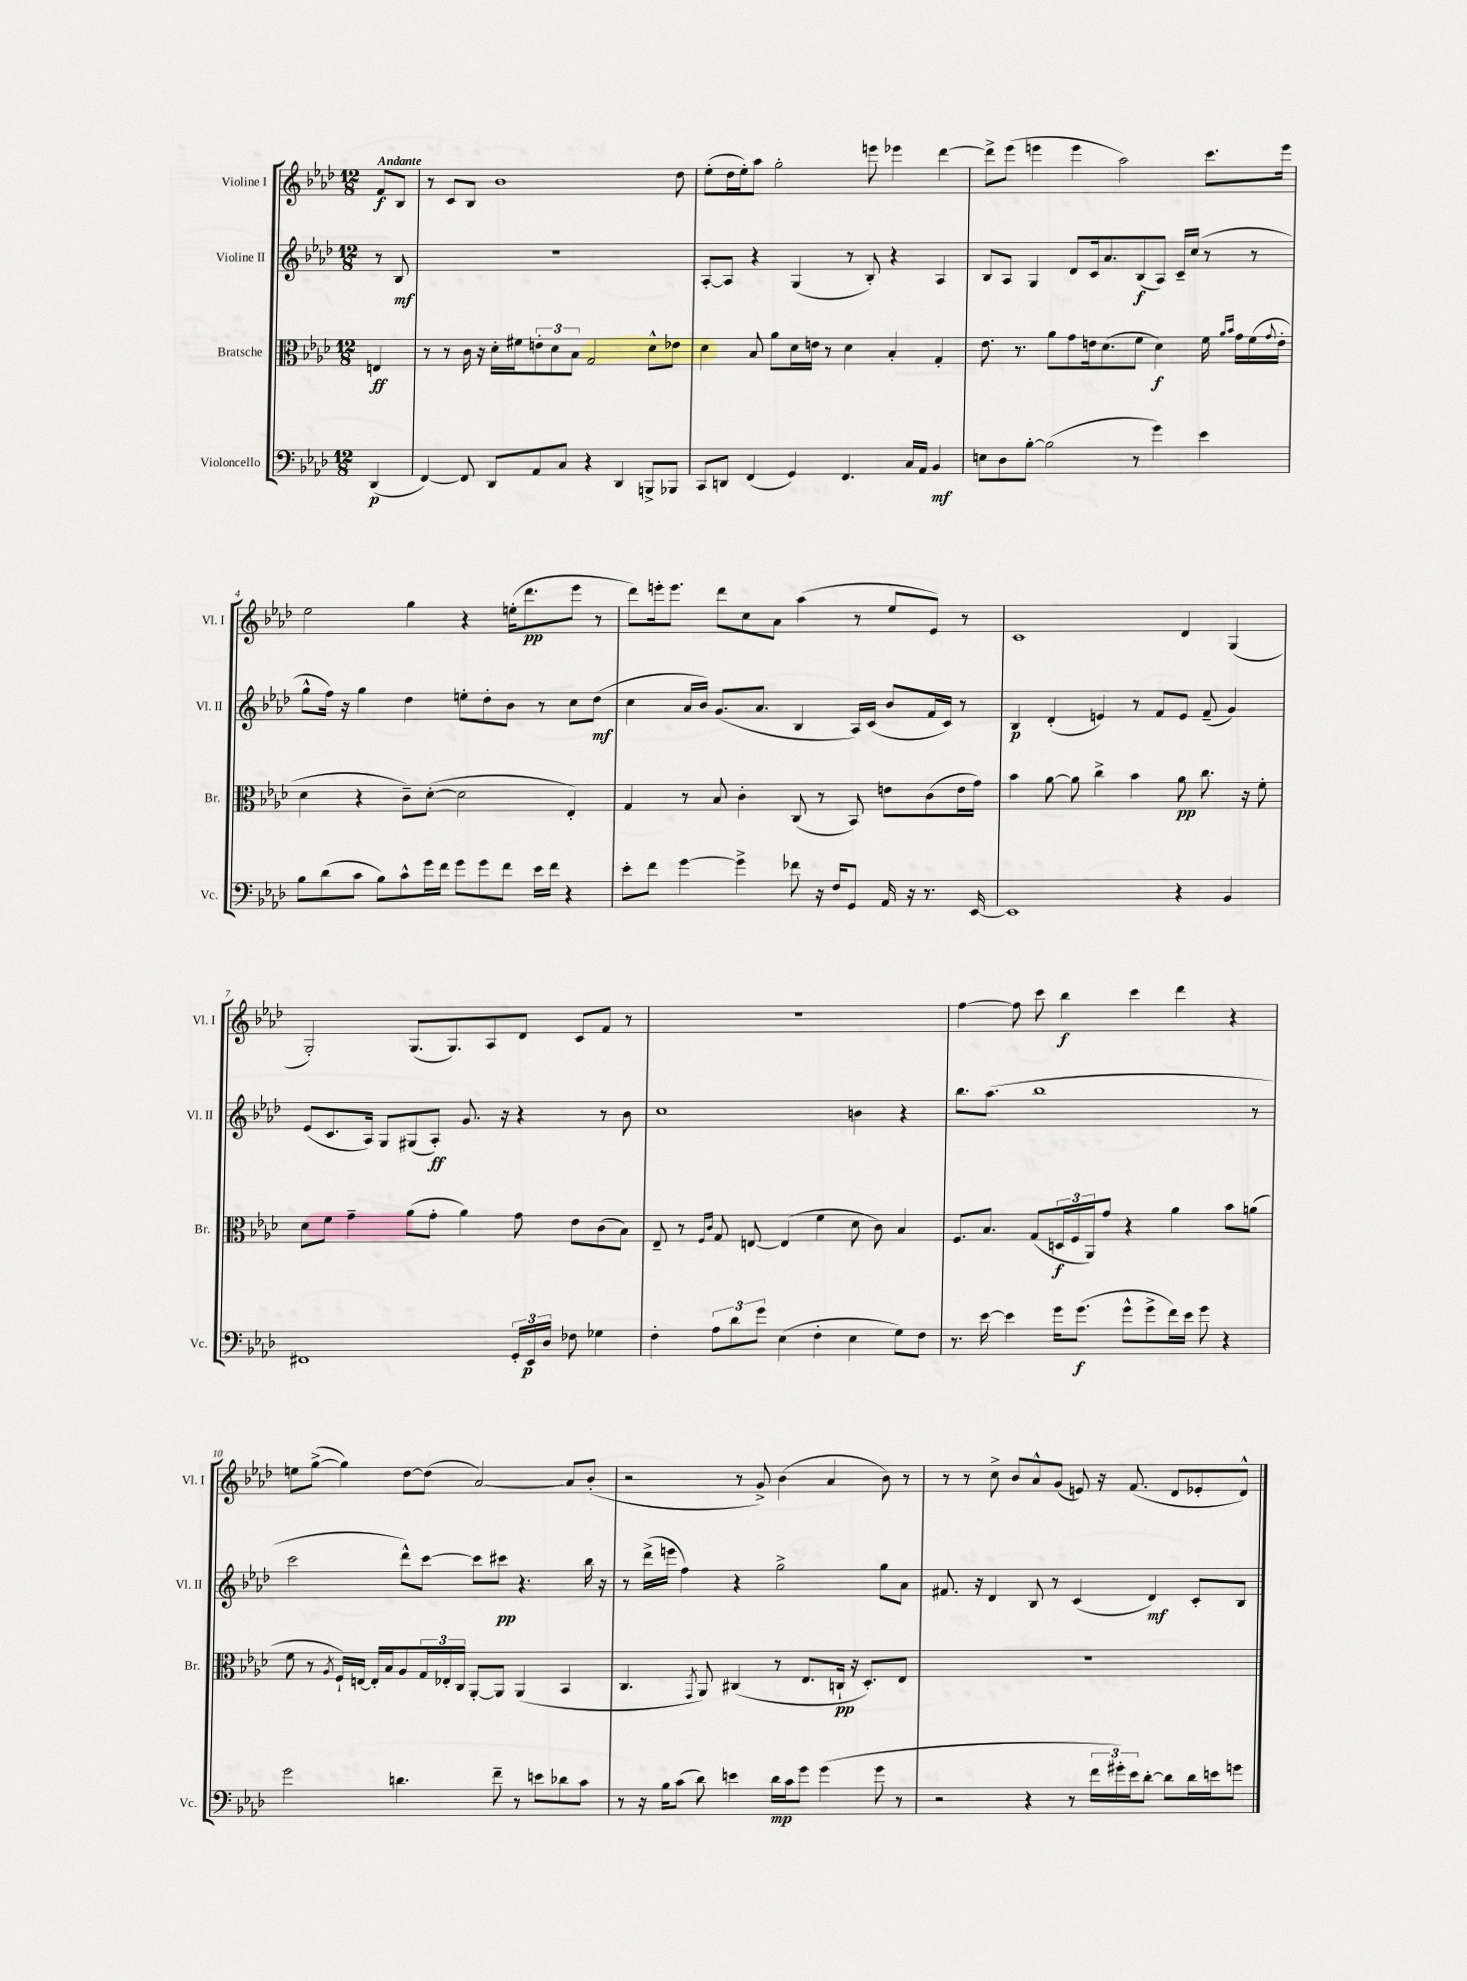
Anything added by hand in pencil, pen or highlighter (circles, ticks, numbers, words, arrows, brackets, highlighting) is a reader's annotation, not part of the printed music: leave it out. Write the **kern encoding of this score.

**kern	**dynam	**kern	**dynam	**kern	**dynam	**kern	**dynam
*part4	*part4	*part3	*part3	*part2	*part2	*part1	*part1
*staff4	*staff4	*staff3	*staff3	*staff2	*staff2	*staff1	*staff1
*I"Violoncello	*	*I"Bratsche	*	*I"Violine II	*	*I"Violine I	*
*I'Vc.	*	*I'Br.	*	*I'Vl. II	*	*I'Vl. I	*
*clefF4	*	*clefC3	*	*clefG2	*	*clefG2	*
*k[b-e-a-d-]	*	*k[b-e-a-d-]	*	*k[b-e-a-d-]	*	*k[b-e-a-d-]	*
*M12/8	*	*M12/8	*	*M12/8	*	*M12/8	*
=	=	=	=	=	=	=	=
!	!	!	!	!	!	!LO:TX:a:B:t=Andante	!
(4DD-/	p	4En/	ff	8r	.	8f/L	f
.	.	.	.	8B-/	mf	8B-/J	.
=1	=1	=1	=1	=1	=1	=1	=1
[4FF/)	.	8r	.	1.r	.	8r	.
.	.	8r	.	.	.	8c/L	.
8FF/]	.	16c\	.	.	.	8B-/J	.
.	.	16r	.	.	.	.	.
8DD-/L	.	16d-'\LL	.	.	.	1b-	.
.	.	16f#X\J	.	.	.	.	.
8AA-/	.	12en'\	.	.	.	.	.
.	.	12d-\	.	.	.	.	.
8C/J	.	.	.	.	.	.	.
.	.	12B-\J	.	.	.	.	.
4r	.	2G/	.	.	.	.	.
4DD-/	.	.	.	.	.	.	.
8BBBn^/L	.	8d-^^\L	.	.	.	.	.
8BBB-X/J	.	8e-X\J	.	.	.	8dd-\	.
=2	=2	=2	=2	=2	=2	=2	=2
8CC/L	.	4d-\	.	[8A-'/L	.	(8ee-'\L	.
8DDn/J	.	.	.	8A-/J]	.	16dd-\L	.
.	.	.	.	.	.	16ee-'\J)	.
(4FF/	.	8B-/	.	4r	.	8aa-\J	.
.	.	8a-\L	.	.	.	2gg'\	.
4GG/)	.	16d-\L	.	(4G/	.	.	.
.	.	16en\JJ	.	.	.	.	.
.	.	8r	.	.	.	.	.
4.FF/	.	4d-\	.	8r	.	.	.
.	.	.	.	8B-'/)	.	8eeen\	.
.	.	4B-'/	.	4r	.	4eee-X\	.
16C/LL	.	.	.	.	.	.	.
16AA-/JJ	.	.	.	.	.	.	.
4BB-/	mf	4G'/	.	4A-/	.	[4ddd-\	.
=3	=3	=3	=3	=3	=3	=3	=3
8En\L	.	8.e-\	.	8B-/L	.	8ddd-^\L]	.
8D-\	.	.	.	8A-/J	.	(8eee-\J	.
.	.	8.r	.	.	.	.	.
[8B-'\J	.	.	.	4G/	.	4eeen\	.
(2B-\]	.	8a-\L	.	.	.	.	.
.	.	8g\	.	8d-/L	.	4eee\	.
.	.	16en\k	.	16c/k	.	.	.
.	.	(8.d-\	.	8.a-/	.	.	.
.	.	.	.	.	.	2aa-\)	.
8r	.	8f\J	.	(8B-/	f	.	.
4g\)	.	4d-\)	f	8A-/J)	.	.	.
.	.	.	.	16c~/LL	.	.	.
.	.	.	.	(16cc/JJ	.	.	.
4e-\	.	16f\	.	8r	.	8.ccc\L	.
.	.	16qqa-/LL	.	.	.	.	.
.	.	16qqb-/JJ	.	.	.	.	.
.	.	16g\LL	.	.	.	.	.
.	.	(16f\	.	8r	.	.	.
.	.	8qqg/	.	.	.	.	.
.	.	16e'\JJ	.	.	.	16eee\Jk	.
!!LO:LB:g=z
=4	=4	=4	=4	=4	=4	=4	=4
8B-\L	.	4d-\	.	8gg^^\L	.	2ee-\	.
(8d-\	.	.	.	16ff\Jk)	.	.	.
.	.	.	.	16r	.	.	.
8c\J	.	4r	.	4gg\	.	.	.
8B-\L)	.	.	.	.	.	.	.
8c^^\	.	8c~\L)	.	4dd-\	.	4gg\	.
16g\L	.	([8d-'\J	.	.	.	.	.
16f\JJ	.	.	.	.	.	.	.
8g\L	.	2d-\]	.	8een'\L	.	4r	.
8g\	.	.	.	8dd-'\	.	.	.
8f\J	.	.	.	8b-\J	.	(16een'\KL	.
.	.	.	.	.	.	8.ddd-\	pp
16e-\LL	.	.	.	8r	.	.	.
16f\JJ	.	.	.	.	.	.	.
4r	.	4E-'/)	.	8cc\L	.	8eee-\J	.
.	.	.	.	(8dd-\J	mf	8r	.
=5	=5	=5	=5	=5	=5	=5	=5
8e-'\L	.	4G/	.	4cc\	.	8ddd-\L)	.
8f\J	.	.	.	.	.	16eeen'\k	.
.	.	.	.	.	.	8.eee\J	.
[4g\	.	8r	.	16a-/LL	.	.	.
.	.	.	.	16b-/JJ)	.	.	.
.	.	8B-/	.	(8.g/L	.	8ddd-\L	.
4g^\]	.	4c'\	.	.	.	8cc\	.
.	.	.	.	8.a-/J	.	.	.
.	.	.	.	.	.	8a-\J	.
8f-X\	.	(8C/	.	4B-/	.	(4aa-\	.
16r	.	8r	.	.	.	.	.
16F/KL	.	.	.	.	.	.	.
8GG/J	.	8BB-/)	.	16A-/LL)	.	8r	.
.	.	.	.	(16c/JJ	.	.	.
16AA-/	.	8en\L	.	8b-/L	.	8ee-/L	.
16r	.	.	.	.	.	.	.
8.r	.	(8c\	.	16f/L	.	8e-/J)	.
.	.	.	.	16c/JJ)	.	.	.
.	.	16e\L	.	8r	.	8r	.
[16EE-/	.	16g\JJ)	.	.	.	.	.
=6	=6	=6	=6	=6	=6	=6	=6
1EE-]	.	4b-\	.	4B-/	p	1c	.
.	.	[8a-\	.	(4d-'/	.	.	.
.	.	8a-\]	.	.	.	.	.
.	.	4cc^\	.	4en/)	.	.	.
.	.	4b-\	.	8r	.	.	.
.	.	.	.	8f/L	.	.	.
4r	.	8a-\	pp	8e/J	.	4d-/	.
.	.	8.cc\	.	(8f~/	.	.	.
4BB-/	.	.	.	4g/)	.	(4G/	.
.	.	16r	.	.	.	.	.
.	.	8f'\	.	.	.	.	.
!!LO:LB:g=z
=7	=7	=7	=7	=7	=7	=7	=7
1FF#X	.	8d-\L	.	(8e-/L	.	2G'/)	.
.	.	8f\J	.	8.c/	.	.	.
.	.	4g~\	.	.	.	.	.
.	.	.	.	16A-/Jk)	.	.	.
.	.	.	.	8G/L	.	.	.
.	.	(8a-\L	.	(8G#X/	.	(8.G/L	.
.	.	8g'\J	.	8A-'/J)	ff	.	.
.	.	.	.	.	.	8.G/)	.
.	.	4a-\)	.	8.g/	.	.	.
.	.	.	.	.	.	8A-/	.
.	.	.	.	16r	.	.	.
24GG'/LL	.	8g\	.	4r	.	8d-/J	.
24EE-/	p	.	.	.	.	.	.
24D-/JJ	.	.	.	.	.	.	.
8F-X\	.	8e-\L	.	.	.	8c/L	.
4G-X\	.	(8c\	.	8r	.	8f/J	.
.	.	8B-\J)	.	8b-\	.	8r	.
=8	=8	=8	=8	=8	=8	=8	=8
4F'\	.	8E-~/	.	1cc	.	1.r	.
.	.	8r	.	.	.	.	.
.	.	16qqF/LL	.	.	.	.	.
.	.	16qqc/JJ	.	.	.	.	.
12A-\L	.	8G/	.	.	.	.	.
12d-\	.	.	.	.	.	.	.
.	.	[8En/	.	.	.	.	.
12g\J	.	.	.	.	.	.	.
(4E-\	.	(4E/]	.	.	.	.	.
4F'\	.	4f\	.	.	.	.	.
4E-\	.	8d-\	.	4bn\	.	.	.
.	.	8c\)	.	.	.	.	.
8G\L)	.	4B-/	.	4r	.	.	.
8F\J	.	.	.	.	.	.	.
=9	=9	=9	=9	=9	=9	=9	=9
8.r	.	8.F/L	.	8.bb-\L	.	[4ff\	.
[16e-\	.	8.B-/J	.	(8.aa-\J	.	.	.
4e-\]	.	.	.	.	.	8ff\]	.
.	.	(8G/L	.	1bb-	.	8ccc\	.
16g\KL	.	24Dn/L	f	.	.	4bb-\	f
.	.	24F/	.	.	.	.	.
(8.g\J	f	.	.	.	.	.	.
.	.	24AA-/J)	.	.	.	.	.
.	.	8g/J	.	.	.	.	.
8g^^\L	.	4r	.	.	.	4ccc\	.
8g^\	.	.	.	.	.	.	.
16f\L)	.	4a-\	.	.	.	4ddd-\	.
16e-\JJ	.	.	.	.	.	.	.
8g\	.	.	.	.	.	.	.
4r	.	8b-\L	.	.	.	4r	.
.	.	(8an\J	.	8r	.	.	.
!!LO:LB:g=z
=10	=10	=10	=10	=10	=10	=10	=10
2g\	.	8f\	.	2ccc\	.	8een\L	.
.	.	8r	.	.	.	([8gg^\J	.
.	.	8qA-/	.	.	.	.	.
.	.	16F`/LL)	.	.	.	4gg\])	.
.	.	[16En/JJ	.	.	.	.	.
.	.	16E'/LL]	.	.	.	.	.
.	.	16B-/J	.	.	.	.	.
4.dn\	.	8A-/	.	8ddd-^^\L)	.	[8dd-\L	.
.	.	24G/L	.	[8ccc\J	.	(8dd-\J]	.
.	.	24E-X'/	.	.	.	.	.
.	.	24C/JJ	.	.	.	.	.
.	.	[8AA-'/L	.	8ccc\L]	.	[2a-/)	.
8f~\	.	8AA-/J]	.	8ccc#X\J	pp	.	.
8r	.	(4AA-/	.	4.r	.	.	.
8en\L	.	.	.	.	.	.	.
8d-X\	.	4BB-/	.	.	.	8a-/L]	.
8c\J	.	.	.	16bb-\	.	(8b-'/J	.
.	.	.	.	16r	.	.	.
=11	=11	=11	=11	=11	=11	=11	=11
8r	.	4.C/	.	8r	.	2r	.
16r	.	.	.	(16ddd-^\LL	.	.	.
16B-\KL	.	.	.	16eeen\JJ	.	.	.
(8c\J	.	.	.	4ff\)	.	.	.
.	.	8qGG/	.	.	.	.	.
8d-\)	.	8AA-/)	.	.	.	.	.
4en\	.	(4C#X/	.	4r	.	8r	.
.	.	.	.	.	.	8g^/)	.
16d-\LL	mp	8r	.	2gg^\	.	(4b-\	.
16c\J	.	.	.	.	.	.	.
8g\J	.	8.E-/L	.	.	.	.	.
(4g\	.	.	.	.	.	4a-/	.
.	.	16Cn`/Jk	pp	.	.	.	.
.	.	16r	.	.	.	.	.
.	.	8.D-'/L)	.	.	.	.	.
8g\	.	.	.	8gg\L	.	8b-\)	.
8r	.	8E-/J	.	8a-\J	.	8r	.
=12	=12	=12	=12	=12	=12	=12	=12
2r	.	1.r	.	8.f#X/	.	8r	.
.	.	.	.	.	.	8r	.
.	.	.	.	16r	.	.	.
.	.	.	.	4d-/	.	8cc^\	.
.	.	.	.	.	.	8b-/L	.
4r	.	.	.	8B-/	.	8a-^^/	.
.	.	.	.	8r	.	(8g/J	.
8r	.	.	.	(4c/	.	8en/)	.
24f\LL	.	.	.	.	.	16r	.
24g#X'\)	.	.	.	.	.	.	.
.	.	.	.	.	.	(8.f/	.
24e-\J	.	.	.	.	.	.	.
[8d-'\J	.	.	.	4d-/)	mf	.	.
8d-\L]	.	.	.	.	.	8d-/L	.
16d-\L	.	.	.	8c'/L	.	8e-X'/	.
16en\J	.	.	.	.	.	.	.
8gn\J	.	.	.	8B-/J	.	8d-^^/J)	.
==	==	==	==	==	==	==	==
*-	*-	*-	*-	*-	*-	*-	*-
